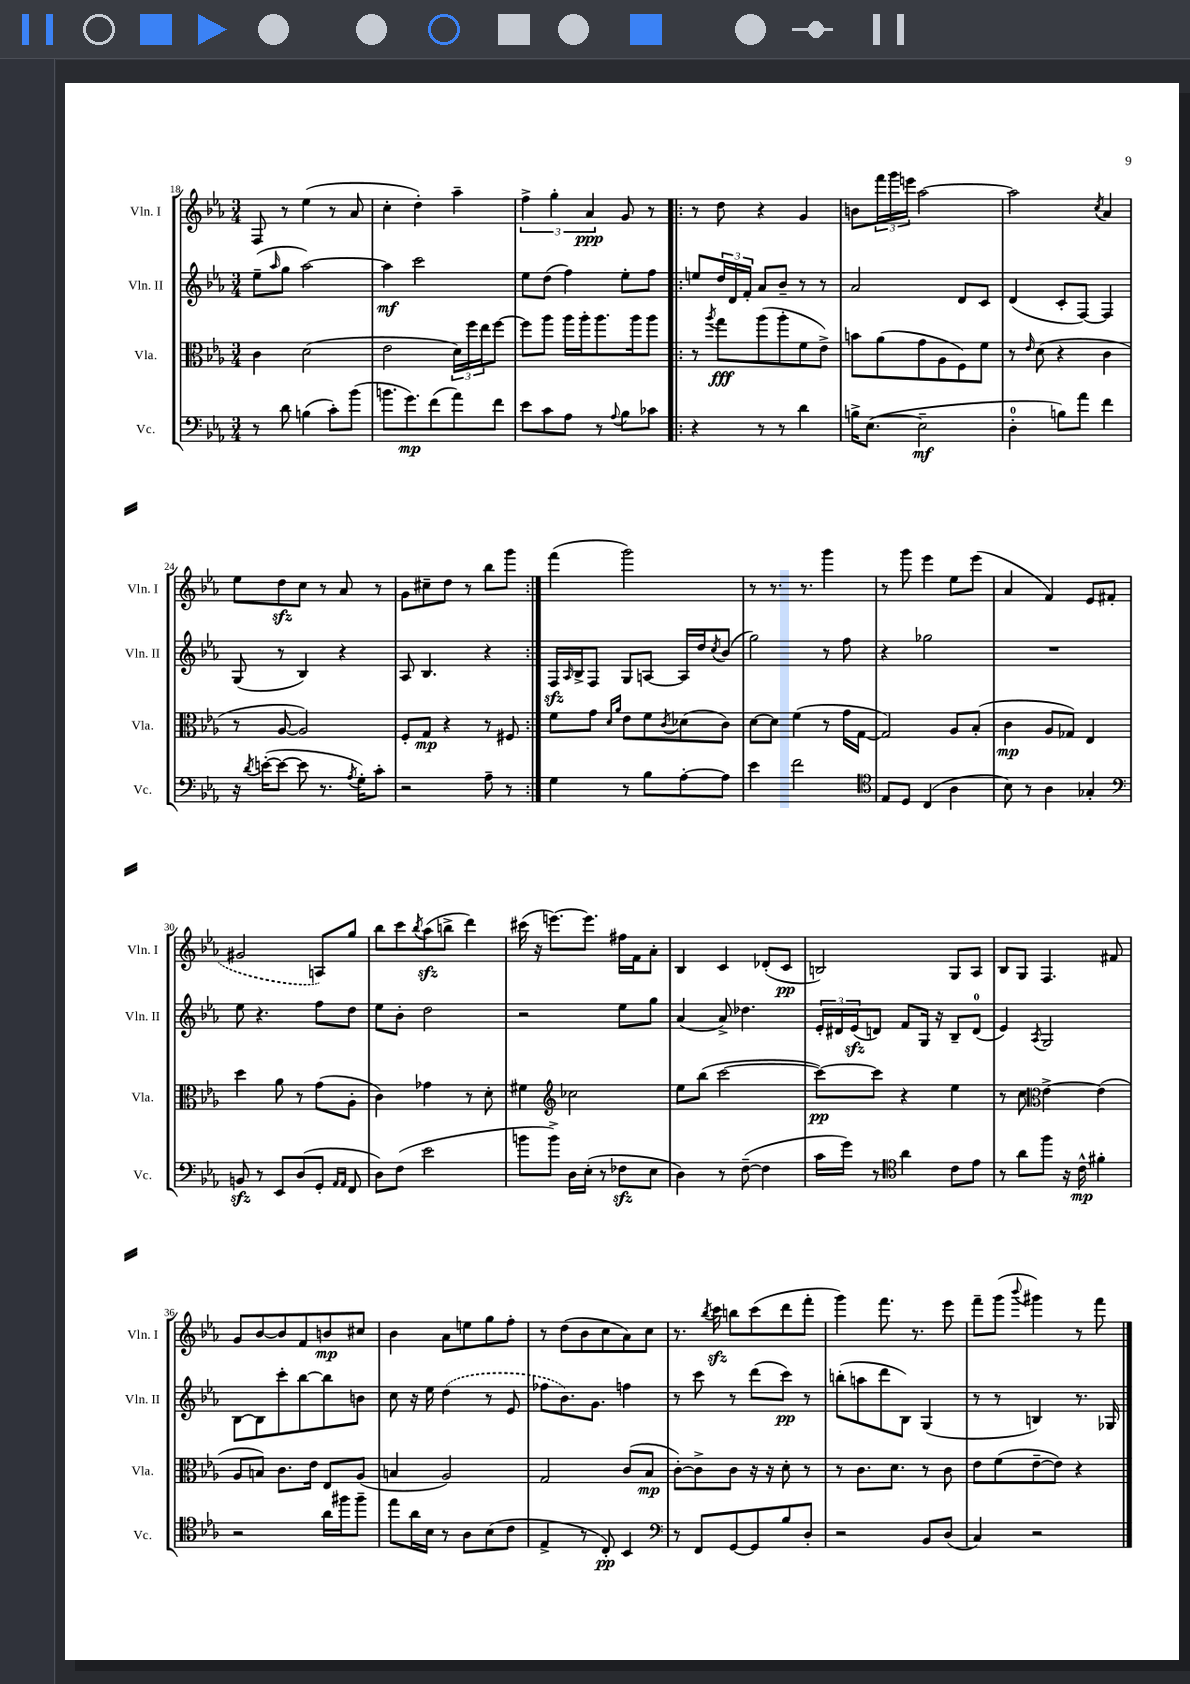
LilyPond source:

<<
\new StaffGroup <<
\new Staff = "s0" \with { instrumentName = "Vln. I" shortInstrumentName = "Vln. I" } {
    \clef treble \key ees \major \numericTimeSignature \time 3/4
    f8 r8 ees''4( r8 aes'8 |
    c''4-. d''4-.) aes''4-- |
    \tuplet 3/2 { f''4-> g''4-. aes'4\ppp } g'8 r8 |
    \repeat volta 2 { r8 d''8 r4 g'4 |
    b'8 \tuplet 3/2 { f'''16 g'''16 e'''16 } aes''2~ |
    aes''2 \acciaccatura { c''8 } aes'4 |
    ees''8 d''8\sfz c''8 r8 aes'8 r8 |
    g'8 cis''8-- d''8 r8 bes''8 g'''8 | }
    f'''4( g'''2) |
    r8 r8. r8. g'''4 |
    r8 g'''8 ees'''4 ees''8 ees'''8( |
    aes'4 f'4) ees'8 \once \slurDashed fis'8( |
    gis'2 a8) g''8 |
    bes''8 c'''8 \acciaccatura { bes''8 } aes''8\sfz( b''8-> d'''4) |
    cis'''16( r16 e'''8.~) e'''8. fis''16 f'16 aes'8-. |
    bes4 c'4 des'8-.( c'8\pp |
    b2) g8 aes8 |
    bes8 g8 f4. fis'8 |
    g'8 bes'8~ bes'8 f'8 b'8\mp cis''8 |
    bes'4 aes'8 e''8 g''8 f''8-. |
    r8 d''8( bes'8 c''8 aes'8) c''8 |
    r8. \acciaccatura { bes''8 } c'''16\sfz b''8 c'''8( d'''8 f'''8-. |
    g'''4) f'''8. r8. ees'''8 |
    f'''8-- g'''8( \appoggiatura { bes'''8 } gis'''4) r8 f'''8 \bar "|." |
}
\new Staff = "s1" \with { instrumentName = "Vln. II" shortInstrumentName = "Vln. II" } {
    \clef treble \key ees \major \numericTimeSignature \time 3/4
    ees''8--( \grace { aes''16 } g''8 aes''2~) |
    aes''4\mf c'''2 |
    ees''8 d''8( f''4) ees''8-. f''8 |
    \repeat volta 2 { e''8 \tuplet 3/2 { d''16 d'16 f'16-. } aes'8 bes'8-- r8 r8 |
    aes'2 d'8 c'8 |
    d'4( c'8-. f8~) f4 |
    g8( r8 bes4) r4 |
    aes8 bes4. r4 | }
    f16\sfz \grace { aes16 } bes16-> f8 g8 a8~ a16 d''16 \acciaccatura { c''8 } bes'8( |
    g''2) r8 f''8 |
    r4 ges''2 |
    R2. |
    ees''8 r4. f''8 d''8 |
    ees''8 bes'8-. d''2 |
    r2 ees''8 g''8 |
    aes'4( aes'8->) des''4. |
    \tuplet 3/2 { ees'16-. dis'16 ees'16\sfz( } d'8) f'8 g16 r16 bes8-- d'8-0( |
    ees'4) \acciaccatura { aes8 } g2 |
    bes8~ bes8 c'''8-. bes''8~ bes''8 b'8 |
    c''8 r16 ees''16 \once \slurDashed d''4( r8 ees'8 |
    fes''8 bes'8.) g'8. f''4 |
    r8 c'''8 r8 d'''8( c'''8\pp) r8 |
    b''8-.( a''8 d'''8 bes8) g4( |
    r8 r8 b4) r8. ges16 \bar "|." |
}
\new Staff = "s2" \with { instrumentName = "Vla." shortInstrumentName = "Vla." } {
    \clef alto \key ees \major \numericTimeSignature \time 3/4
    c'4 d'2( |
    ees'2 \tuplet 3/2 { d'16) f''16 ees''16 } f''8~ |
    f''8 aes''8 aes''16 aes''16-. aes''8. aes''16 aes''8 |
    \repeat volta 2 { r8 \acciaccatura { aes''8 } g''8\fff aes''8( aes''8-. f'8 ees'8->) |
    b'8 aes'8( g'8 aes8 f8) f'8 |
    r8 \grace { ees'16 } d'8( r4 c'4 |
    r8 aes8~ aes2) |
    f8-. g8\mp r4 r8 fis8 | }
    f'8 g'8 \grace { d'16 aes'16 } ees'8 f'8 \acciaccatura { c'8 } des'8( c'8) |
    d'8~ d'8 f'4( r8 g'16 g16~ |
    g2) aes8 bes8-.( |
    c'4\mp aes8 ges8) ees4 |
    d''4 aes'8 r8 g'8( aes8-. |
    c'4) ges'4 r8 d'8-. |
    fis'4 \clef treble ces''2 |
    ees''8 bes''8( c'''2~ |
    c'''8~\pp) c'''8 r4 ees''4 |
    r8 c''8 \clef alto ees'4~-> ees'4( |
    aes8 b8) c'8. ees'16 ees8 aes8( |
    b4 aes2) |
    g2 c'8( bes8\mp |
    c'8~-.) c'8-> c'8 r16 r16 d'8-. r8 |
    r8 c'8. d'8. r8 c'8 |
    ees'8 f'8( ees'8~-- ees'8) r4 \bar "|." |
}
\new Staff = "s3" \with { instrumentName = "Vc." shortInstrumentName = "Vc." } {
    \clef bass \key ees \major \numericTimeSignature \time 3/4
    r8 d'8 b4( c'8-.) bes'8( |
    b'8. g'8.\mp) f'8( aes'8) f'8 |
    ees'8 c'8 aes8 r8 \appoggiatura { aes8 } bes8 ces'8 |
    \repeat volta 2 { r4 r8 r8 d'4 |
    b16-> ees8.~( ees2--\mf |
    d4-0-. b8) aes'8 f'4 |
    r16 \acciaccatura { d'8 } e'16~-.( e'8~ e'8 r8. \acciaccatura { aes8 } g16-.) c'8-. |
    r2 aes8-- r8 | }
    g4 r8 bes8 aes8~-. aes8 |
    ees'4 f'2 |
    \clef tenor ees8 d8 c4( aes4 |
    bes8) r8 aes4 ges4-. |
    \clef bass b,8\sfz r8 ees,8 d8( g,8-. \grace { aes,16 aes,16 } f,8 |
    d8) f8( ees'2 |
    b'8 b'8->) d16 ees16-.( r8 fes8\sfz ees8 |
    d4) r8 f8~--( f4 |
    c'16 g'16) r8 \clef tenor aes'4 c'8 ees'8 |
    r8 aes'8 f''8 r16 c'16-^\mp fis'4-. |
    r2 aes'16 fis''16 fis''8-- |
    ees''8 aes'16 bes16 r8 aes8 bes8( c'8 |
    ees4-> r8 c8-.\pp) bes,4 |
    \clef bass r8 f,8 g,8~ g,8 bes8 d8-. |
    r2 bes,8 d8( |
    c4) r2 \bar "|." |
}
>>
>>
\layout { \context { \Score currentBarNumber = #18 } }
